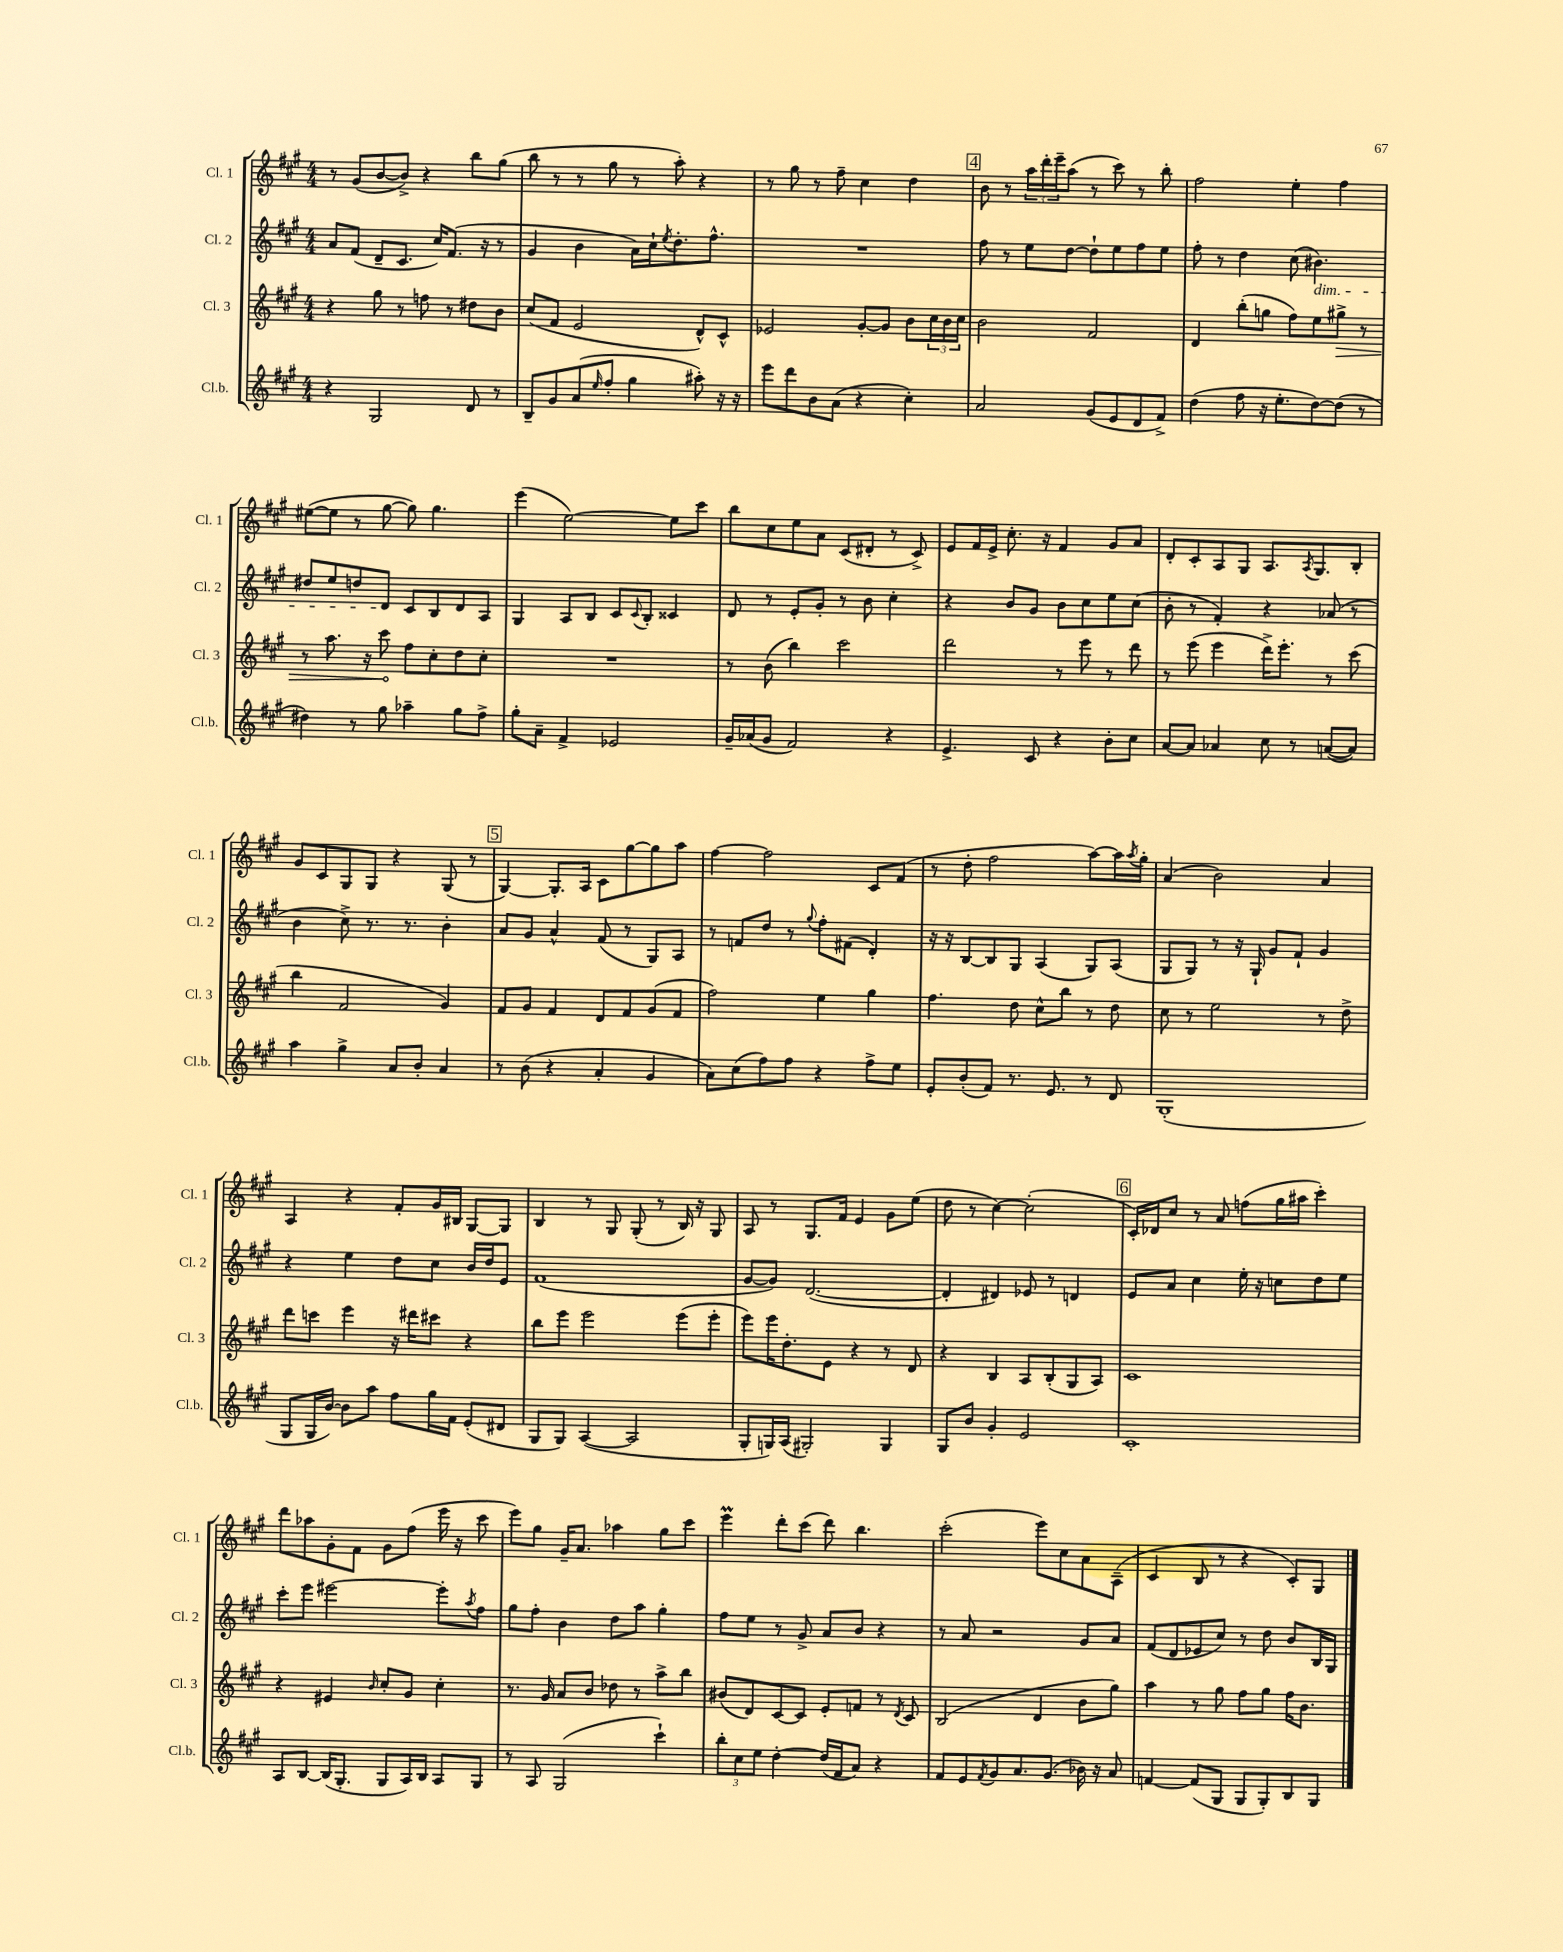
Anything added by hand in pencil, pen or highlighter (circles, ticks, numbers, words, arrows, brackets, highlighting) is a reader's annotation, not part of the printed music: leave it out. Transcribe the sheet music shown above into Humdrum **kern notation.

**kern	**kern	**kern	**kern
*staff4	*staff3	*staff2	*staff1
*clefG2	*clefG2	*clefG2	*clefG2
*k[f#c#g#]	*k[f#c#g#]	*k[f#c#g#]	*k[f#c#g#]
*M4/4	*M4/4	*M4/4	*M4/4
4r	4r	8a	8r
.	.	(8f#	(8g#
2G#	8gg#	8d~	[8b
.	8r	8.c#	8b^])
.	8ff	.	4r
.	.	16cc#)	.
.	8r	(8.f#	.
8d	8dd#	.	8bb
.	.	16r	.
8r	8b	8r	(8gg#
=	=	=	=
8B~	(8cc#	4g#	8bb
8g#	8f#	.	8r
(8a	2e	4b	8r
16qqee	.	.	.
8ff#'	.	.	8gg#
4gg#	.	16a)	8r
.	.	16cc#`	.
.	.	8qee	.
.	.	8.dd'	8aa')
8aa#')	8d^^)	.	4r
.	.	8.ff#^^	.
16r	8c#^^	.	.
16r	.	.	.
=	=	=	=
8eee	2e-	1r	8r
8ddd	.	.	8gg#
8b	.	.	8r
(8a	.	.	8ff#~
4r	[8g#'	.	4cc#
.	8g#]	.	.
4cc#')	8b	.	4dd
.	24cc#	.	.
.	24b	.	.
.	24cc#	.	.
=	=	=	=
2a	2b	8ff#	8b
.	.	8r	8r
.	.	8ee	24aa
.	.	.	24ddd'
.	.	.	24eee~
.	.	[8dd	(8aa
(8g#	2f#	8dd`]	8r
8e	.	8ee	8ccc#)
8d	.	8ff#	8r
8f#^)	.	8ee	8bb'
=	=	=	=
(4dd	4d	8ff#'	2ff#
.	.	8r	.
8ff#	(8bb'	4dd	.
16r	8gg	.	.
8.ee'	.	.	.
.	8ff#)	(8cc#	4ee'
[8dd)	8ee	4.b#)	.
(8dd]	8gg#^	.	4ff#
8r	8r	.	.
=	=	=	=
4dd#)	8r	8dd#	([8ee#
.	8.aa	8ee	8ee#]
8r	.	8dd	8r
.	16r	.	.
8gg#	8ccc#	8d	[8gg#
4aa-~	8ff#	8c#	8gg#])
.	8cc#'	8B	4.gg#
8gg#	8dd	8d	.
8ff#^	8cc#'	8A	.
=	=	=	=
8gg#'	1r	4G#	(4eee
8a~	.	.	.
4f#^	.	8A	[2ee)
.	.	8B	.
2e-	.	8c#	.
.	.	8qqc#	.
.	.	8B'	.
.	.	4c##	8ee]
.	.	.	8ccc#
=	=	=	=
16g#~	8r	8d	8bb
(16a-	.	.	.
8g#	(8b	8r	8cc#
2f#)	4bb)	8e'	8ee
.	.	8g#'	8a
.	2ccc#	8r	(8c#
.	.	8b	8d#'
4r	.	4cc#'	8r
.	.	.	8c#^)
=	=	=	=
4.e^	2ddd	4r	8e
.	.	.	16f#
.	.	.	16e^
.	.	8b	8.cc#'
8c#	.	8g#	.
.	.	.	16r
4r	8r	8b	4f#
.	8eee	8cc#	.
8b'	8r	8ee	8g#
8cc#	8ddd	(8cc#	8a
=	=	=	=
[8a	8r	8b'	8d'
8a]	(8eee	8r	8c#'
4a-	4eee	4f#')	8A
.	.	.	8G#
8cc#	16ddd^)	4r	8.A
.	8.eee'	.	.
8r	.	.	.
.	.	.	8qA
.	.	.	8.G#
([8a	8r	(8a-	.
8a])	(8ccc#	8r	8B'
=	=	=	=
4aa	4bb	4b	8g#
.	.	.	8c#
4gg#^	2f#	8cc#^)	8G#
.	.	8.r	8G#
8a	.	.	4r
.	.	8.r	.
8b'	.	.	.
4a	4g#)	4b'	(8G#
.	.	.	8r
=	=	=	=
8r	8f#	8a	[4G#)
(8b	8g#	8g#	.
4r	4f#	4a^^	8.G#']
.	.	.	16A
4a'	8d	(8f#	8c#
.	8f#	8r	[8gg#
4g#	(8g#	8G#)	8gg#]
.	8f#	8A	8aa
=	=	=	=
8a)	2ff#)	8r	[4ff#
(8cc#	.	8f	.
8ff#)	.	8dd	2ff#]
8ff#	.	8r	.
.	.	8qqgg#	.
4r	4ee	8ff#'	.
.	.	(8f#	.
8ff#^	4gg#	4d')	8c#
8ee	.	.	(8f#
=	=	=	=
8e'	4.ff#	16r	8r
.	.	16r	.
(8b'	.	[8B	8dd'
8f#)	.	8B]	2ff#
8.r	8dd	8G#	.
.	8cc#^^	(4A	.
8.e	.	.	.
.	8bb	.	.
8r	8r	8G#)	[8aa)
8d	8dd	(8A	16aa]
.	.	.	8qaa
.	.	.	16gg#'
=	=	=	=
(1G#'	8cc#	8G#	(4a
.	8r	8G#)	.
.	2ee	8r	2b)
.	.	16r	.
.	.	16G#`	.
.	.	8g#	.
.	.	8f#`	.
.	8r	4g#	4a
.	8dd^	.	.
=	=	=	=
8G#	8ddd	4r	4A
16G#	8ccc	.	.
[16b)	.	.	.
8b]	4eee	4ee	4r
8aa	.	.	.
8ff#	16r	8dd	8f#'
.	16ddd#	.	.
16gg#	8ccc#	8cc#	16g#
16f#	.	.	16B#
(8e'	4r	16b	[8G#
.	.	16dd	.
8d#	.	8e	8G#]
=	=	=	=
8G#	8bb	(1f#	4B
8G#)	8eee	.	.
([4A	2eee	.	8r
.	.	.	8G#
2A]	.	.	(8G#'
.	.	.	8r
.	(8eee	.	16B)
.	.	.	16r
.	8eee'	.	8G#
=	=	=	=
8G#'	8eee)	[8g#	8A
16G)	16eee	8g#])	8r
(16A	8.dd'	.	.
2G#')	.	([2.d	8.G#
.	8e	.	.
.	.	.	16f#
.	4r	.	4e
4G#	8r	.	8g#
.	8d	.	(8ee
=	=	=	=
8G#	4r	4d']	8dd
8b	.	.	8r
4g#'	4B	4d#)	[4cc#)
2e	8A	8e-	(2cc#']
.	(8B'	8r	.
.	8G#	4d	.
.	8A)	.	.
=	=	=	=
1c#'	1c#	8e	16c#')
.	.	.	16d-
.	.	8a	8cc#
.	.	4cc#	8r
.	.	.	8a
.	.	16ee'	(8ff
.	.	16r	.
.	.	8cc	16gg#
.	.	.	16aa#
.	.	8dd	4ccc#')
.	.	8ee	.
=	=	=	=
8A	4r	8ccc#'	8ddd
[8B	.	8eee	8aa-
(16B]	4e#	[2eee#	8g#'
8.G#'	.	.	.
.	.	.	8f#
.	16qqb	.	.
8G#	8cc#'	.	8g#
16A)	8g#	.	(8ff#
16B	.	.	.
8A	4cc#'	8eee#']	16eee
.	.	.	16r
.	.	8qaa	.
8G#	.	8ff#	8ccc#
=	=	=	=
8r	8.r	8gg#	8eee)
8A	.	8ff#'	8gg#
.	16g#	.	.
(2G#	8a	4b	16g#~
.	.	.	8.a
.	8b	.	.
.	8dd-	8dd	4aa-
.	8r	8aa	.
4ccc#`)	8aa^	4gg#'	8gg#
.	8bb	.	8ccc#
=	=	=	=
12bb'	(8b#	8ff#	4eee
12cc#	.	.	.
.	8d)	8ee	.
12ee	.	.	.
[4dd'	[8c#	8r	8ddd'
.	8c#]	8g#^	(8ccc#
(16dd]	8e'	8a	8ddd)
16f#	.	.	.
8a)	8f	8b	4.bb
4r	8r	4r	.
.	8qd	.	.
.	8c#	.	.
=	=	=	=
8f#	(2B	8r	(2ccc#'
8e	.	8a	.
8qf#	.	.	.
8g#	.	2r	.
8.a	.	.	.
.	4d	.	8eee)
(8.g#	.	.	.
.	.	.	8cc#
16b-)	8b	8g#	8a
16r	.	.	.
8a	8gg#)	8a	(8A~
=	=	=	=
[4f	4aa	(8f#	4c#
.	.	8d	.
(8f]	8r	8e-	8B
8G#	8gg#	8cc#)	8r
8G#	8ff#	8r	4r
8G#')	8gg#	8dd	.
8B	16ff#	8b	8c#')
.	8.b	.	.
8G#	.	16B	8G#
.	.	16G#	.
==	==	==	==
*-	*-	*-	*-
